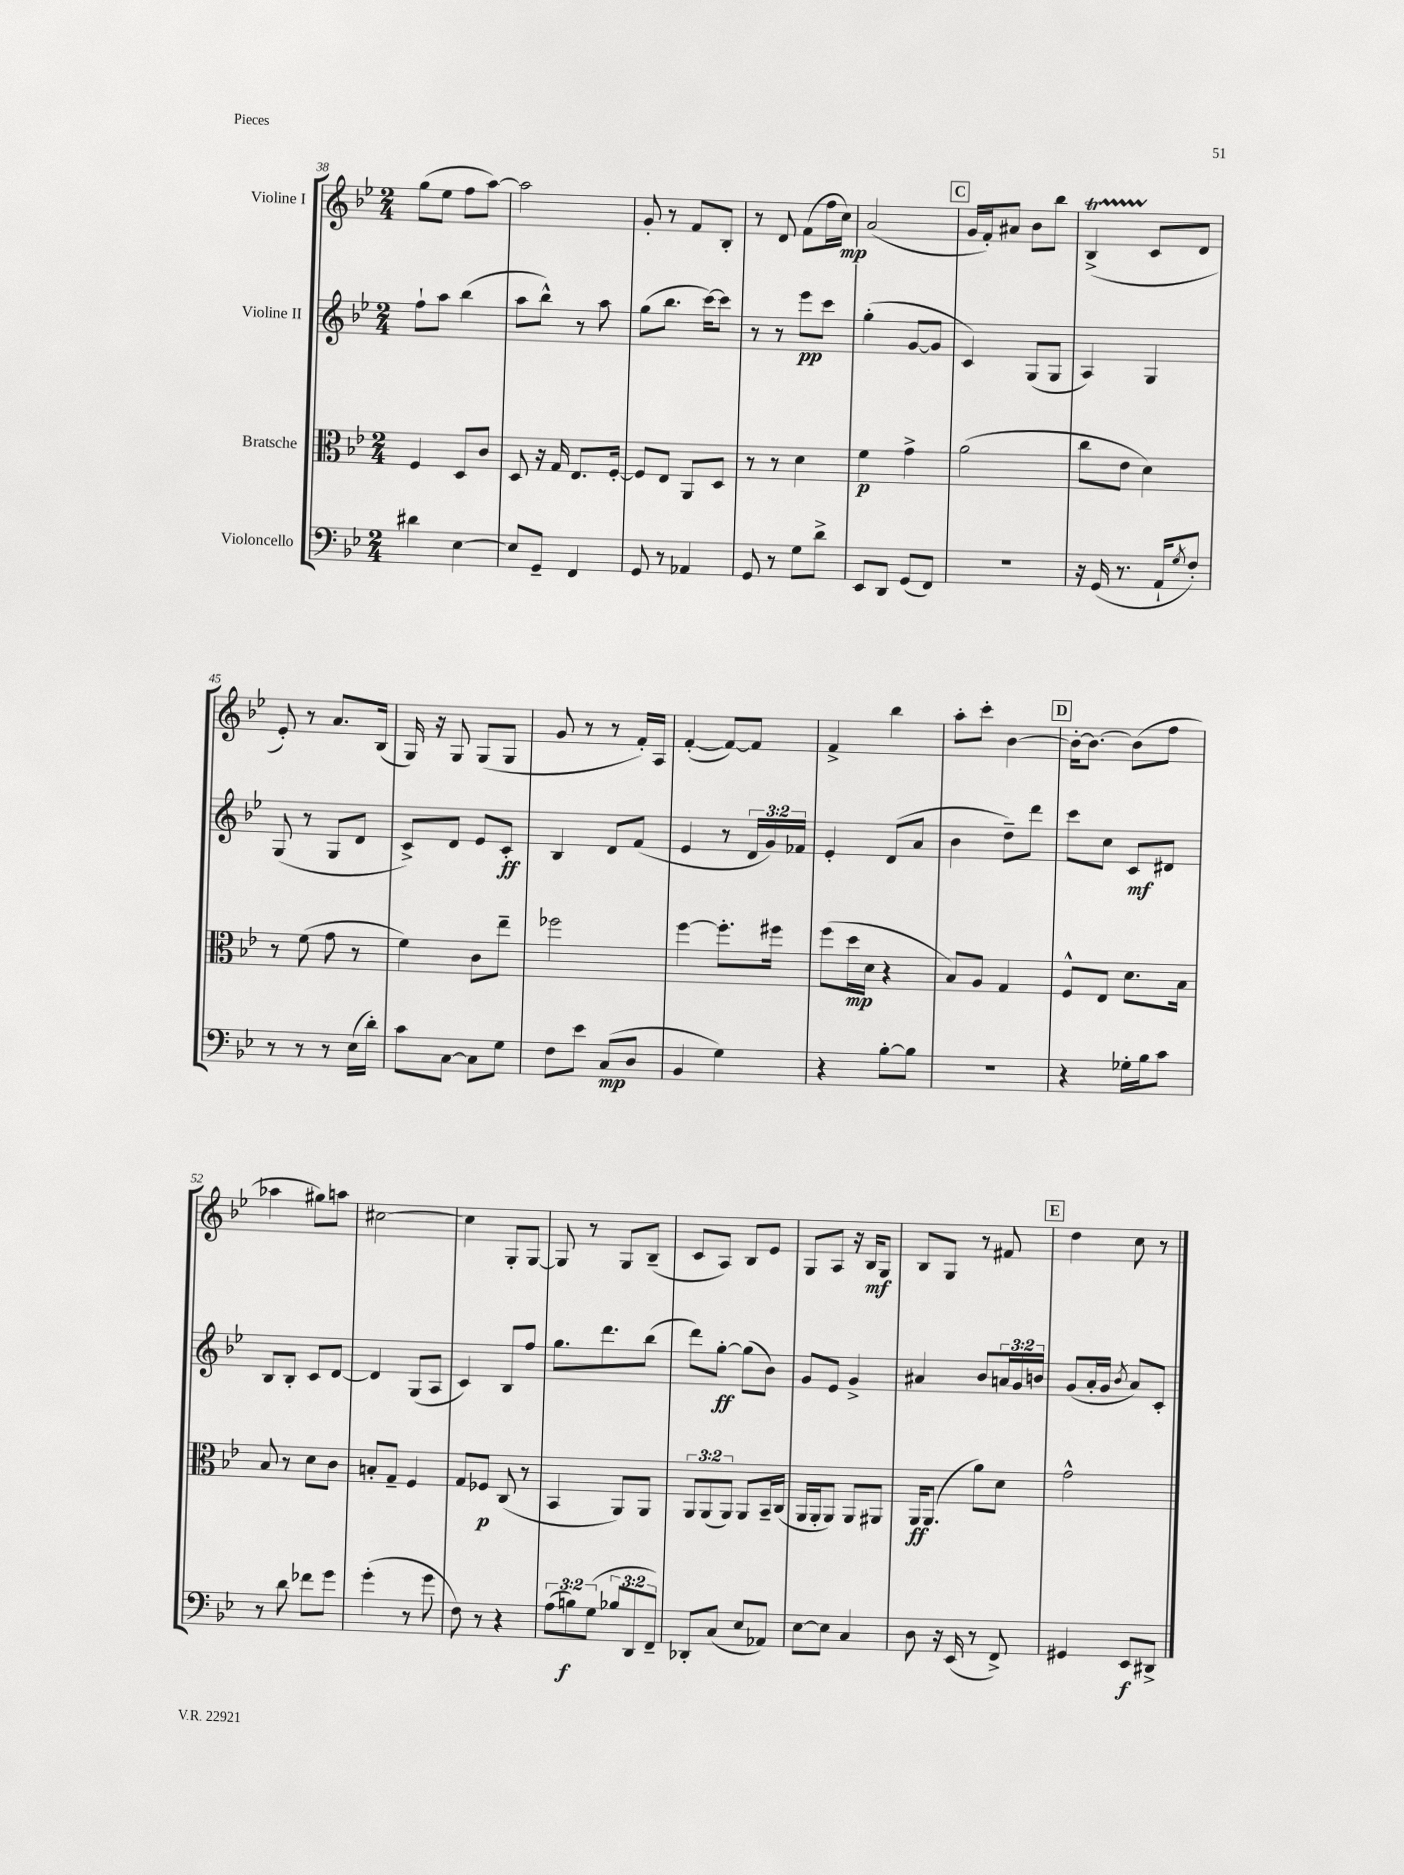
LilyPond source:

<<
\new StaffGroup <<
\new Staff = "s0" \with { instrumentName = "Violine I" } {
    \clef treble \key bes \major \numericTimeSignature \time 2/4
    g''8( ees''8 f''8 a''8~) |
    a''2 |
    g'8-. r8 f'8 bes8-. |
    r8 d'8 f'8( f''16 c''16\mp) |
    a'2( |
    \mark \markup { \box "C" } g'16 f'16-.) ais'8 bes'8 bes''8 |
    bes4->\startTrillSpan( c'8\stopTrillSpan d'8 |
    ees'8-.) r8 a'8. bes16( |
    g16) r16 g8 g8( g8 |
    g'8 r8 r8 f'16-.) a16 |
    f'4~-.( f'8~) f'8 |
    f'4-> bes''4 |
    a''8-. c'''8-. bes'4~ |
    \mark \markup { \box "D" } bes'16~-. bes'8.~ bes'8( f''8 |
    aes''4 gis''8) a''8 |
    cis''2~ |
    cis''4 g8-. g8~ |
    g8 r8 g8 bes8--( |
    c'8 a8) bes8 ees'8 |
    g8 a8 r16 bes16\mf g8 |
    bes8 g8 r8 fis'8 |
    \mark \markup { \box "E" } d''4 c''8 r8 \bar "|." |
}
\new Staff = "s1" \with { instrumentName = "Violine II" } {
    \clef treble \key bes \major \numericTimeSignature \time 2/4 \override Staff.TupletNumber.text = #tuplet-number::calc-fraction-text
    f''8-! a''8 bes''4( |
    a''8 bes''8-^) r8 a''8 |
    g''8( bes''8. c'''16~) c'''8 |
    r8 r8 ees'''8\pp c'''8 |
    g''4-.( g'8~ g'8 |
    \mark \markup { \box "C" } c'4) g8( g8 |
    a4) g4 |
    g8( r8 g8 d'8 |
    c'8->) d'8 ees'8 c'8-.\ff |
    bes4 d'8 f'8( |
    ees'4 r8 \tuplet 3/2 { d'16 g'16) fes'16 } |
    ees'4-. d'8( a'8 |
    bes'4 d''8--) d'''8 |
    \mark \markup { \box "D" } c'''8 c''8 c'8\mf dis'8 |
    bes8 bes8-. c'8 d'8~ |
    d'4 g8( a8 |
    c'4) bes8 f''8 |
    g''8. d'''8. bes''8( |
    d'''8) g''8~-.\ff g''8( bes'8) |
    g'8 ees'8 g'4-> |
    ais'4 bes'8 \tuplet 3/2 { a'16 g'16 b'16 } |
    \mark \markup { \box "E" } g'8( a'16-. g'16 \acciaccatura { bes'8 } a'8) c'8-. \bar "|." |
}
\new Staff = "s2" \with { instrumentName = "Bratsche" } {
    \clef alto \key bes \major \numericTimeSignature \time 2/4 \override Staff.TupletNumber.text = #tuplet-number::calc-fraction-text
    f4 d8 c'8 |
    d8 r16 g16 ees8. f16~-. |
    f8 ees8 a,8 d8 |
    r8 r8 d'4 |
    f'4\p g'4-> |
    \mark \markup { \box "C" } a'2( |
    c''8 ees'8 d'4) |
    r8 f'8( g'8 r8 |
    f'4) c'8 ees''8-- |
    fes''2 |
    f''4~ f''8.-. fis''16 |
    f''8( d''16\mp d'16 r4 |
    bes8) a8 g4 |
    \mark \markup { \box "D" } f8-^ ees8 d'8. bes16 |
    bes8 r8 d'8 c'8 |
    b8-. g8-- f4 |
    g8 fes8\p c8( r8 |
    bes,4 a,8) a,8 |
    \tuplet 3/2 { a,8 a,8( a,8) } a,8 bes,16-- c16( |
    a,16 a,16-. a,8) a,8 ais,8 |
    a,16\ff a,8.( a'8) d'8 |
    \mark \markup { \box "E" } g'2-^ \bar "|." |
}
\new Staff = "s3" \with { instrumentName = "Violoncello" } {
    \clef bass \key bes \major \numericTimeSignature \time 2/4 \override Staff.TupletNumber.text = #tuplet-number::calc-fraction-text
    dis'4 ees4~ |
    ees8 g,8-- f,4 |
    g,8 r8 aes,4 |
    g,8 r8 g8 d'8-> |
    ees,8 d,8 g,8( f,8) |
    \mark \markup { \box "C" } R2 |
    r16 g,16( r8. a,16-! \acciaccatura { g8 } f8-.) |
    r8 r8 r8 ees16( d'16-.) |
    c'8 c8~ c8 g8 |
    f8 ees'8 c8\mp( d8 |
    bes,4 g4) |
    r4 bes8~-. bes8 |
    r2 |
    \mark \markup { \box "D" } r4 ges16-. bes16 c'8 |
    r8 d'8 fes'8 g'8 |
    g'4-.( r8 g'8 |
    f8) r8 r4 |
    \tuplet 3/2 { a8( b8\f) g8( } \tuplet 3/2 { bes8 d,8 f,8--) } |
    des,8-. c8( ees8 aes,8) |
    ees8~ ees8 c4 |
    d8 r16 ees,16( r8 f,8->) |
    \mark \markup { \box "E" } gis,4 ees,8\f dis,8-> \bar "|." |
}
>>
>>
\layout { \context { \Score currentBarNumber = #38 } }
